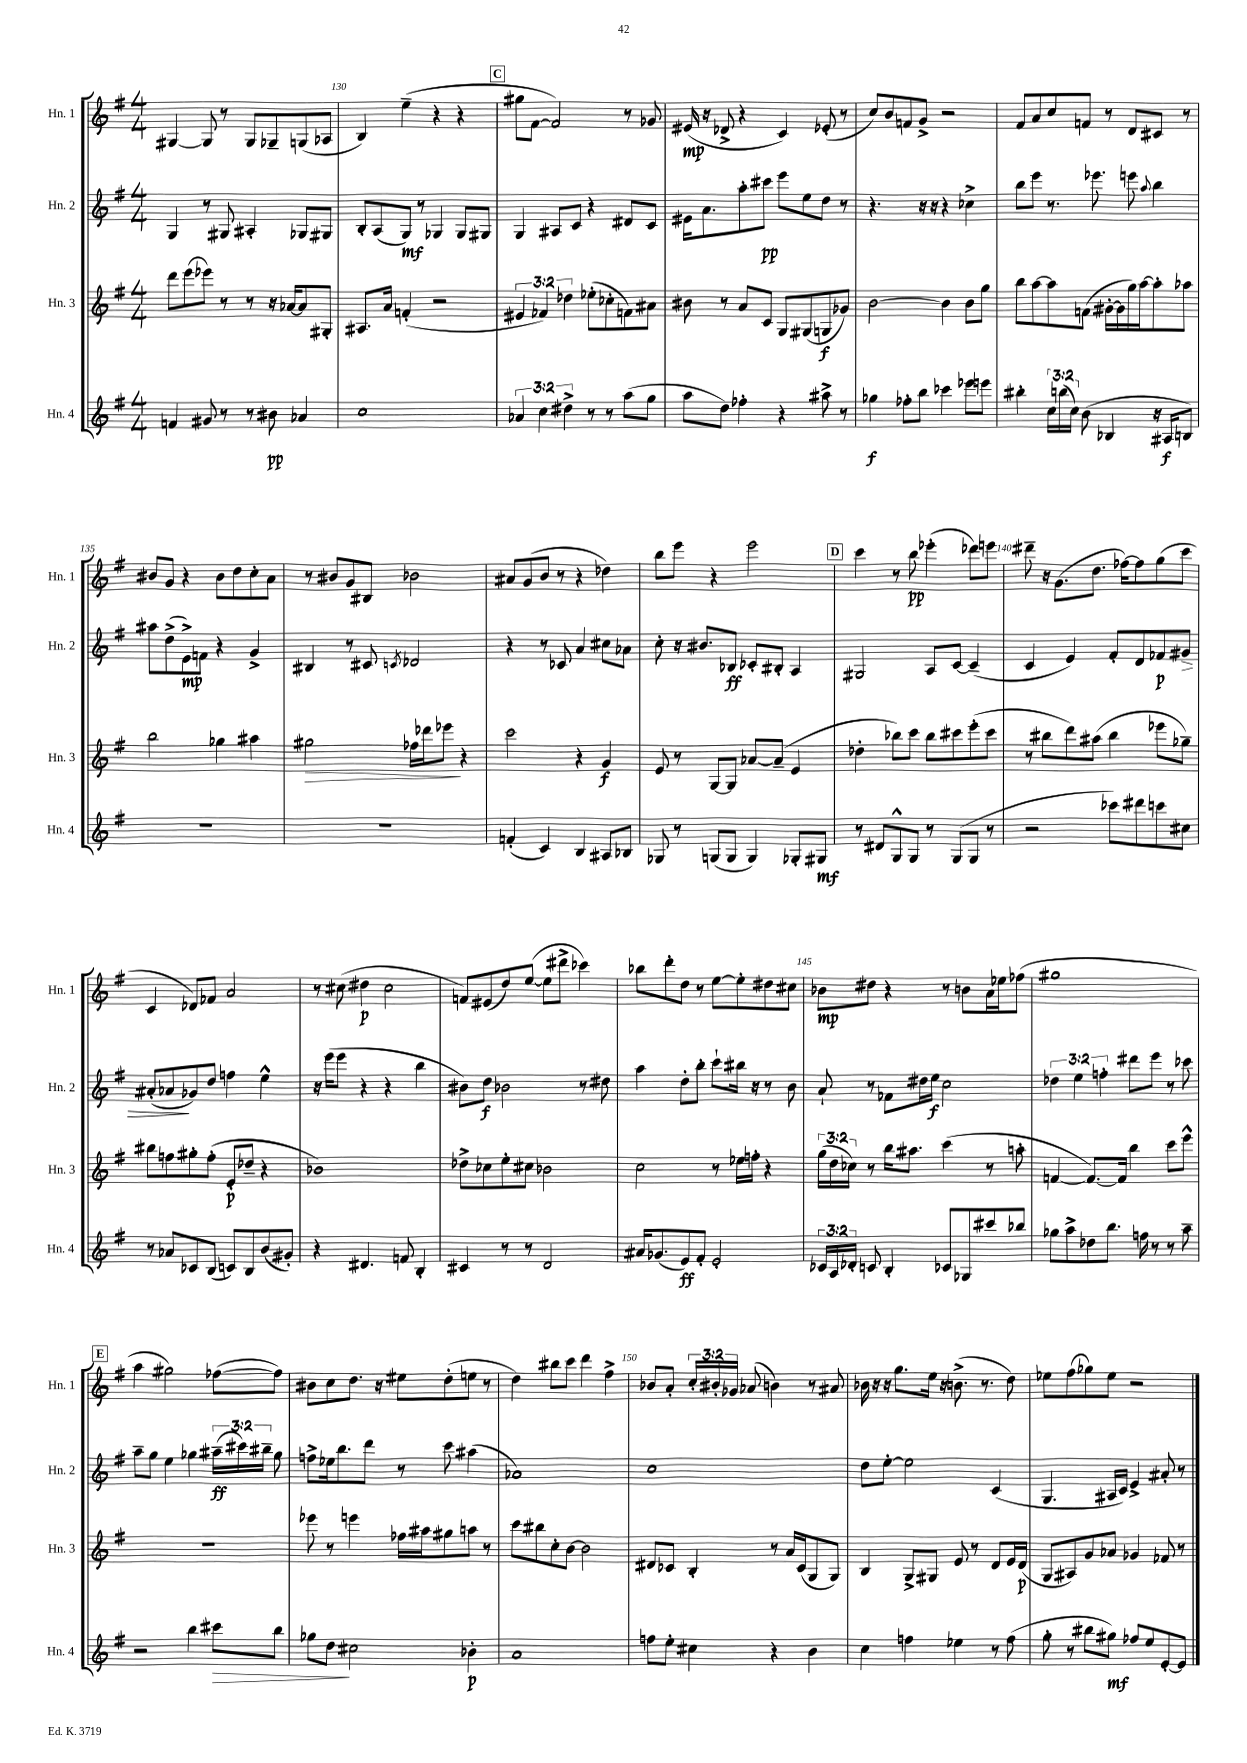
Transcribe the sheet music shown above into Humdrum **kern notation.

**kern	**kern	**kern	**kern
*staff4	*staff3	*staff2	*staff1
*clefG2	*clefG2	*clefG2	*clefG2
*k[f#]	*k[f#]	*k[f#]	*k[f#]
*M4/4	*M4/4	*M4/4	*M4/4
4f	8ddd	4G	[4G#
.	(8eee	.	.
8g#	8eee-)	8r	8G#]
8r	8r	8G#	8r
8r	8r	4A#'	8G#
8b#	16r	.	8G-~
.	[16a-	.	.
4a-	8a-]	8G-	(8G
.	8G#'	8G#	8A-
=	=	=	=
1cc	8.A#	8B'	4B)
.	.	(8A	.
.	16a	.	.
.	(4f'	8G)	(4ee~
.	.	8r	.
.	2r	4G-	4r
.	.	8G-	4r
.	.	8G#	.
=	=	=	=
6a-	6e#	4G	8gg#
.	.	.	[8f#
6cc	6f-)	.	.
.	.	8A#	2f#])
6dd#^	6dd-	.	.
.	.	8c	.
8r	(8ee-'	4r	.
8r	8cc-'	.	.
(8aa	8f)	8d#	8r
8gg	8a#	8c	8g-
=	=	=	=
8aa	8b#	16e#	(16e#
.	.	8.a	16r
8dd)	8r	.	8d-^
4ff-'	8a	8aa'	4r
.	8c	8ccc#	.
4r	8G	8eee	4c)
.	(8G#	8ee	.
8aa#^	8G	8dd	(8e-'
8r	8g-)	8r	8r
=	=	=	=
4gg-	[2b	4.r	8cc)
.	.	.	8b
8ff-'	.	.	8f
8bb	.	16r	8g^
.	.	16r	.
4ccc-	4b]	4r	2r
8eee-	8b	4cc-^	.
8eee	8gg	.	.
=	=	=	=
4bb#'	8bb	8bb	8f#
.	[8aa	8eee	8a
24cc	8aa]	8.r	8cc
(24bb	.	.	.
24cc)	.	.	.
(8b	(8f	.	8f
.	.	8.eee-	.
4B-	[16g#'	.	8r
.	16g#]	.	.
.	16gg)	8eee	8d
.	[16aa	.	.
.	.	8qqaa	.
16r	8aa']	4bb	8c#
16A#	.	.	.
8B)	8aa-	.	8r
=	=	=	=
1r	2bb	8aa#	8b#
.	.	(8dd^	8g
.	.	8e^)	4r
.	.	8f	.
.	4gg-	4r	8b#
.	.	.	8dd
.	4aa#	4g^	8cc'
.	.	.	8a
=	=	=	=
1r	2gg#	4B#	8r
.	.	.	8b#
.	.	8r	8g
.	.	8c#	8B#
.	.	8qc	.
.	16ff-	2d-	2b-
.	16ddd-	.	.
.	8eee-	.	.
.	4r	.	.
=	=	=	=
(4f'	2ccc	4r	8a#
.	.	.	(8g
4c)	.	8r	8b
.	.	8c-	8r
4B	4r	4a	4r
8A#	4g	8cc#	4dd-)
8B-	.	8a-	.
=	=	=	=
8G-	8e	8cc'	8bb
8r	8r	16r	8eee
.	.	8.b#	.
(8G	[8G	.	4r
8G	8G]	8B-	.
4G)	[8a-	8c-'	2eee
.	(8a-~]	8B#'	.
8G-'	4e	4A	.
8G#	.	.	.
=	=	=	=
8r	4dd-'	2G#	4ccc
8d#	.	.	.
8G^^	8bb-)	.	8r
8G	8ccc	.	8bb
8r	8bb-	8A	(4eee-'
(8G	8ccc#	[8c	.
8G	(8eee'	(4c~]	8ddd-)
8r	8ccc#	.	8eee
=	=	=	=
2r	8r	4c	8ddd#~
.	8bb#	.	16r
.	.	.	(8.g
.	8ddd)	4e)	.
.	(8aa#	.	8.dd
8ccc-)	4bb#	8f#'	.
.	.	.	[16ff-)
8ddd#	.	8d	8ff-]
8ccc	8eee-	8f-	(8gg
8cc#	8gg-~)	8g#	8ccc
=	=	=	=
8r	8bb#	(8a#'	4c
8a-	8ff	8a-	.
8c-	8gg#'	8g-)	8d-)
(8B	(8ff'	8dd	8f-
8c)	8e'	4ff	2a
8B	8dd-~	.	.
(8b	4r	4ee^^	.
8g#')	.	.	.
=	=	=	=
4r	1b-)	16r	8r
.	.	(16eee	.
.	.	8eee	(8cc#
4.d#	.	4r	4dd#
.	.	4r	2cc#
8f	.	.	.
4B'	.	4bb	.
=	=	=	=
4c#	8dd-^	8b#)	8f)
.	8cc-	8dd	(8e#
8r	8ee'	2b-	8dd)
8r	8cc#	.	([8ee
2d	2b-	.	8ee]
.	.	.	8ddd#^
.	.	8r	4ccc-)
.	.	8dd#	.
=	=	=	=
16a#	2cc	4aa	8bb-
(8.g-	.	.	.
.	.	.	8ddd'
8e)	.	8dd'	8dd
8f#'	.	8bb'	8r
2e'	8r	8ccc`	[8ee
.	16ee-	16bb#	8ee']
.	16ff'	16r	.
.	4r	8r	8dd#
.	.	8b	8cc#
=	=	=	=
24c-	(24gg	8a`	8b-
24A	24dd	.	.
24d-'	24cc-)	.	.
8c	8r	8r	8dd#
4B'	16bb	8f-	4r
.	8.aa#	.	.
.	.	16dd#	.
.	.	16ee	.
8c-	(4ccc	2cc	8r
8G-	.	.	8b
8ccc#	8r	.	16a
.	.	.	16ee-
8bb-	8aa'	.	(8ff-
=	=	=	=
8gg-	[4f	6dd-	1gg#
8aa^	.	.	.
.	.	6ee	.
8dd-	8.f_)	.	.
.	.	6ff'	.
8.bb	.	.	.
.	16f]	.	.
.	4bb	8ddd#	.
16ff	.	.	.
8r	.	8eee	.
8r	8ccc	8r	.
8aa~	8eee^^	8ccc-	.
=	=	=	=
2r	1r	8aa~	4aa
.	.	8gg	.
.	.	4ee	2gg#)
4bb	.	4gg-	.
8ccc#	.	(24aa#~	([8ff-
.	.	24ccc#)	.
.	.	24bb#~	.
8bb	.	8gg-	8ff-])
=	=	=	=
8gg-	8eee-	8ff^	8b#
8dd	8r	16ee-	8cc
.	.	8.bb	.
2cc#	4eee	.	8.dd
.	.	8ddd	.
.	.	.	16r
.	16ff-	8r	8ee#
.	16aa#	.	.
.	8gg#	8ccc	(8dd'
4b-'	8aa	(4aa#	8ee
.	8r	.	8r
=	=	=	=
1a	8ccc	1a-)	4dd)
.	8bb#	.	.
.	8cc'	.	8bb#
.	[8b	.	8ccc
.	2b]	.	4ddd
.	.	.	4ff#^
=	=	=	=
8ff	8d#	1cc	8b-
8ee'	8c-	.	8a'
4cc#	4B'	.	24cc'
.	.	.	24b#'
.	.	.	24g-
.	.	.	(8a-
4r	8r	.	4b)
.	16a	.	.
.	(16c-	.	.
4b	8G	.	8r
.	8G)	.	8a#
=	=	=	=
4cc	4B	8dd	16b-
.	.	.	16r
.	.	[8ee'	16r
.	.	.	8.gg
4ff	8G^	2ee]	.
.	8G#	.	16ee
.	.	.	16r
4ee-	8e	.	(8.b^
.	8r	.	.
.	.	.	8.r
8r	8d	(4c	.
(8ff	16e	.	8dd)
.	(16d	.	.
=	=	=	=
8gg'	8G	4.G	8ee-
8r	8A#)	.	(8ff#
8bb#	8g	.	8gg-)
8gg#)	8a-	16A#	8ee-
.	.	16c)	.
8ff-	4g-	4e^	2r
8ee	.	.	.
[8e'	8f-	8a#'	.
8e]	8r	8r	.
==	==	==	==
*-	*-	*-	*-
